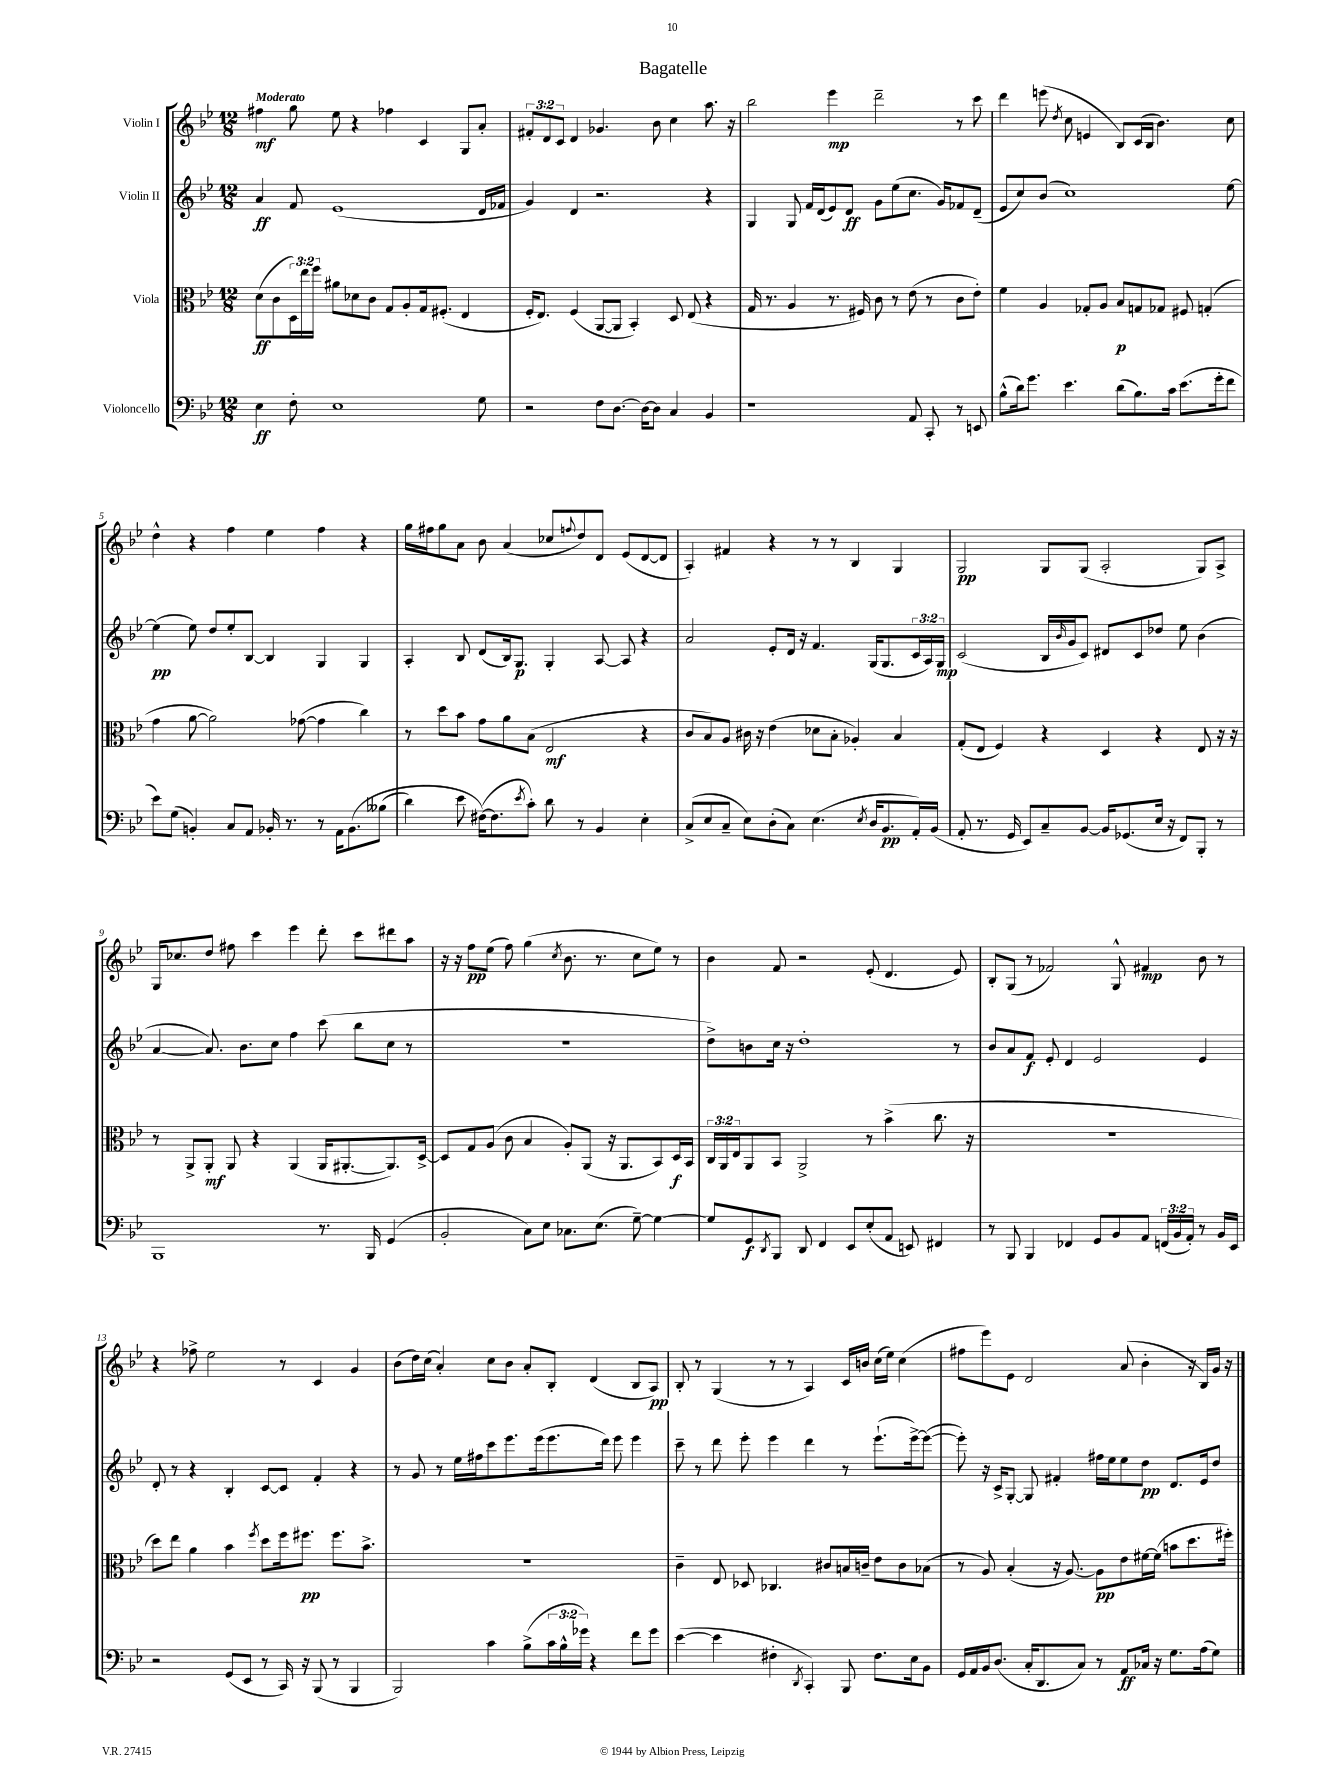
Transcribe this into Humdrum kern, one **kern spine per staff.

**kern	**kern	**kern	**kern
*staff4	*staff3	*staff2	*staff1
*clefF4	*clefC3	*clefG2	*clefG2
*k[b-e-]	*k[b-e-]	*k[b-e-]	*k[b-e-]
*M12/8	*M12/8	*M12/8	*M12/8
4E-\	(8d\L	4a/	4ff#\
.	8c\	.	.
8F'\	24D\L)	8f/	8gg\
.	24ee-\	.	.
.	24ff\JJ	.	.
1E-	8a#\L	(1e-	8ee-\
.	8d-\	.	4r
.	8c\J	.	.
.	8G/L	.	4ff-\
.	8A'/	.	.
.	16G/k	.	4c/
.	(8.F#'/J	.	.
.	4E-/	.	8G/L
8G\	.	16d/LL	8a'/J
.	.	16f-/JJ	.
=	=	=	=
2r	16F'/LK	4g/)	12f#'/L
.	8.E-/J)	.	.
.	.	.	12d/
.	.	.	12c/J
.	(4F/	4d/	4d/
8F\L	[8AA/L	2.r	4.g-/
[8.D\J	8AA/]J	.	.
.	4BB-'/)	.	.
16D\_LK	.	.	.
8D\]J	.	.	8b-\
4C/	8D/	.	4cc\
.	(8E-/	.	.
4BB-/	4r	4r	8.aa\
.	.	.	16r
=	=	=	=
1r	16G/	4G/	2bb-\
.	8.r	.	.
.	4A/	8G/	.
.	.	16f/LL	.
.	.	(16d/J	.
.	8.r	8e-/)	4eee-\
.	.	8d/J	.
.	16F#/)	.	.
.	8c\	8g\L	2ddd~\
.	8r	(8ee-\	.
8AA/	(8e-\	8.cc\J	.
8CC'/	8r	.	.
.	.	16g/LK)	.
8r	8c\L	8f-/	8r
8EE/	8e-'\J)	(8d~/J	8ccc\
=	=	=	=
(8B-^^\L	4f\	8e-/L	4ddd\
16d\k)	.	8cc/)	.
8.g\J	.	.	.
.	4A/	(8b-/J	(8eee\
.	.	.	8qdd/
4.e-\	.	1cc)	8cc\
.	8G-'/L	.	4e/
.	8A/J	.	.
(8d\L	8B-/L	.	8B-/L)
8.B-\)	8G/	.	(16c/L
.	.	.	16B-/JJ
.	8G-/J	.	4.b-\)
16c\Jk	.	.	.
(8.e-\L	8F#/	.	.
.	(4G'/	.	.
16g'\k	.	.	.
8f\J	.	[8ee-\	8cc\
=	=	=	=
8e-\L)	4g\	(4ee-\]	4dd^^\
(8G\J	.	.	.
4BB'/)	[8a\	8ee-\)	4r
.	2a\])	8dd/L	.
8C/L	.	8ee-'/	4ff\
8AA/J	.	[8B-/J	.
16BB-'/	.	4B-/]	4ee-\
8.r	.	.	.
.	([8g-\	.	.
8r	4g-\]	4G/	4ff\
16AA\LK	.	.	.
&(8.BB-\	.	.	.
.	4cc\)	4G/	4r
(8B--\J	.	.	.
=	=	=	=
4d\)	8r	4A'/	16gg\LL
.	.	.	16ff#\J
.	8dd\L	.	8gg\
8e-\	8b-\J	8B-/	8a\J
([16F#\LK&)	8g\L	(8d/L	8b-\
8.F#\]	.	.	.
.	8a\	16B-/k)	(4a/
.	.	8.G/J	.
8qe-/	.	.	.
8c'\J)	(8B-\J	.	.
8d\	2E-/	4G'/	8cc-/L
.	.	.	8qqff/
8r	.	.	8dd/)
4BB-/	.	[8A/	8d/J
.	.	8A/]	(8e-/L
4E-'\	4r	4r	[8d/
.	.	.	8d/]J
=	=	=	=
(8C^/L	8c/L	2a/	4A'/)
8E-/	8B-/)	.	.
8C~/J	8A/J	.	4f#/
8E-\L)	16c#\	.	.
.	16r	.	.
(8D'\	(4e-\	8e-'/L	4r
8C\J)	.	16d/Jk	.
.	.	16r	.
(4.E-\	8d-\L	4.f/	8r
.	8B-'\J	.	8r
.	4A-'/)	.	4B-/
8qE-/	.	.	.
16D/LK	.	(16G/LK	.
8.BB-/	.	8.G/	.
.	4B-/	.	4G/
16AA'/L)	.	24c/L	.
.	.	24A/)	.
(16BB-/JJ	.	.	.
.	.	24G/JJ	.
=	=	=	=
8AA'/	(8G'/L	(2c/	2G/
8.r	8E-/J	.	.
.	4F/)	.	.
16GG/	.	.	.
8EE-/L)	.	.	.
8C~/	4r	16B-/LL	8G/L
.	.	16qqb-/	.
.	.	16g/J	.
[8BB-/J	.	8c/J)	(8G/J
16BB-/]LK	4D/	8d#/L	2A'/
(8.GG-/	.	.	.
.	.	8c/	.
16E-/Jk	4r	8dd-/J	.
16r	.	.	.
8FF/L)	.	8ee-\	.
8BBB-'/J	8E-/	(4b-\	8G/L)
8r	16r	.	8A^/J
.	16r	.	.
=	=	=	=
1BBB-	8r	[4a/	16G/LK
.	.	.	8.cc-/
.	8AA^/L	.	.
.	8AA'/J	8.a/])	8dd/J
.	8AA/	.	8ff#\
.	.	8.b-\L	.
.	4r	.	4ccc\
.	.	8cc\J	.
.	(4AA/	4ff\	4eee-\
8.r	16AA/LK	(8ccc\	8ddd'\
.	[8.AA#'/	.	.
.	.	8bb-\L	8ccc\L
16BBB-/	.	.	.
(4GG/	8.AA#/])	8cc\J	8ddd#\
.	.	8r	8aa\J
.	[16D^/Jk	.	.
=	=	=	=
2BB-'/	8D/]L	1.r	16r
.	.	.	16r
.	8G/	.	8ff\L
.	(8A/J	.	(8ee-\J
.	8c\	.	8ff\)
8C\L)	4B-/	.	(4gg\
8E-\J	.	.	.
.	.	.	8qcc/
8.C-\L	8A'/L)	.	8.b-\
.	(8AA/J	.	.
(8.E-\J	.	.	8.r
.	16r	.	.
.	8.AA/L	.	.
[8G~\)	.	.	8cc\L
4G\_	8BB-/)	.	8ee-\J)
.	16D/L	.	8r
.	16BB-/JJ	.	.
=	=	=	=
8G/]L	24C/LL	8dd^\L)	4b-\
.	24AA/	.	.
.	24E-/J	.	.
8GG/	8AA/	8b\	.
8qDD/	.	.	.
8BBB-/J	8BB-/J	16cc\Jk	8f/
.	.	16r	.
8DD/	2AA^/	1dd'	2r
4FF/	.	.	.
8EE-/L	.	.	.
(8E-'/	8r	.	(8e-'/
8AA/J	(4b-^\	.	4.d/
8EE/)	.	.	.
4FF#/	8.cc\	.	.
.	.	8r	8e-/)
.	16r	.	.
=	=	=	=
8r	1.r	8b-/L	8B-'/L
8BBB-/	.	8a/	(8G/J
4BBB-/	.	8f/J	8r
.	.	8e-'/	2f-/)
4FF-/	.	4d/	.
8GG/L	.	2e-/	.
8BB-/	.	.	8G^^/
8AA/J	.	.	4f#/
(24FF/LL	.	.	.
24BB-/	.	.	.
24AA'/JJ)	.	.	.
8r	.	4e-/	8b-\
16BB-/LL	.	.	8r
16EE-/JJ	.	.	.
=	=	=	=
2r	8dd\L)	8d'/	4r
.	8ee-\J	8r	.
.	4a\	4r	8ff-^\
.	.	.	2ee-\
(8GG/L	4b-\	4B-'/	.
8EE-/J	.	.	.
.	8qff/	.	.
8r	8dd\L	[8c/L	.
16CC/)	16ff\k	8c/]J	8r
16r	8.ff#\J	.	.
(8BBB-/	.	4f'/	4c/
8r	8.ff#\L	.	.
4BBB-/	.	4r	4g/
.	8.b-^\J	.	.
=	=	=	=
2BBB-/)	1.r	8r	(8b-\L
.	.	8g/	16dd\L)
.	.	.	(16cc\JJ
.	.	8r	4a'/)
.	.	16ee-\LL	.
.	.	16ff#\J	.
4c\	.	8ccc\	8cc\L
.	.	8.eee-\	8b-\J
(8B-^\L	.	.	8a'/L
.	.	(16eee-\k	.
24c\L	.	8.eee-\	8B-'/J
24B-^^\	.	.	.
24g-\JJ)	.	.	.
4r	.	.	(4d/
.	.	16ddd\Jk)	.
.	.	8eee-\	.
8f\L	.	4eee-\	8B-/L
8g-\J	.	.	8A/J)
=	=	=	=
([4e-\	4c~\	8ccc~\	8B-'/
.	.	8r	8r
4e-\]	8E-/	8ddd\	(4G/
.	8D-/	8eee-'\	.
4F#'\	4.C-/	4eee-\	8r
.	.	.	8r
8qDD/	.	.	.
4CC'/)	.	4ddd\	4A/)
.	8c#/L	.	.
8BBB-/	16B/L	8r	16c/LL
.	16c~/JJ	.	16b/JJ
8.F#\L	8e-\L	(8.eee-`\L	(16cc\LL
.	.	.	16ee-\JJ)
.	8c\	.	(4cc\
16E-\k	.	[16eee-^\k)	.
8BB-\J	(8B-\J	(8eee-\_J	.
=	=	=	=
16GG/LL	8r	8eee-'\])	8ff#\L
16AA/	.	.	.
16BB-/J	8A/)	16r	8eee-\)
(8.D/J	.	16c^/LK	.
.	(4B-'/	[8G'/J	8e-\J
16C'/LK	.	8G/]	2d/
8.DD/	.	.	.
.	16r	4f#'/	.
.	[8.A/)	.	.
8C/J)	.	.	.
8r	8A\]L	16ff#\LL	.
.	.	16ee-\J	.
8AA/L	8e-\	8ee-\	(8a/
16C-/Jk	[16f#\L	8dd\J	4b-'\
16r	(16f#\]JJ	.	.
8.G\L	8b\L	8.d/L	.
.	8.dd\	.	16r
(16A\k	.	16e-/k	16B-/LL)
8G\J)	.	8dd/J	16g/JJ
.	16ff#'\Jk)	.	16r
==	==	==	==
*-	*-	*-	*-
